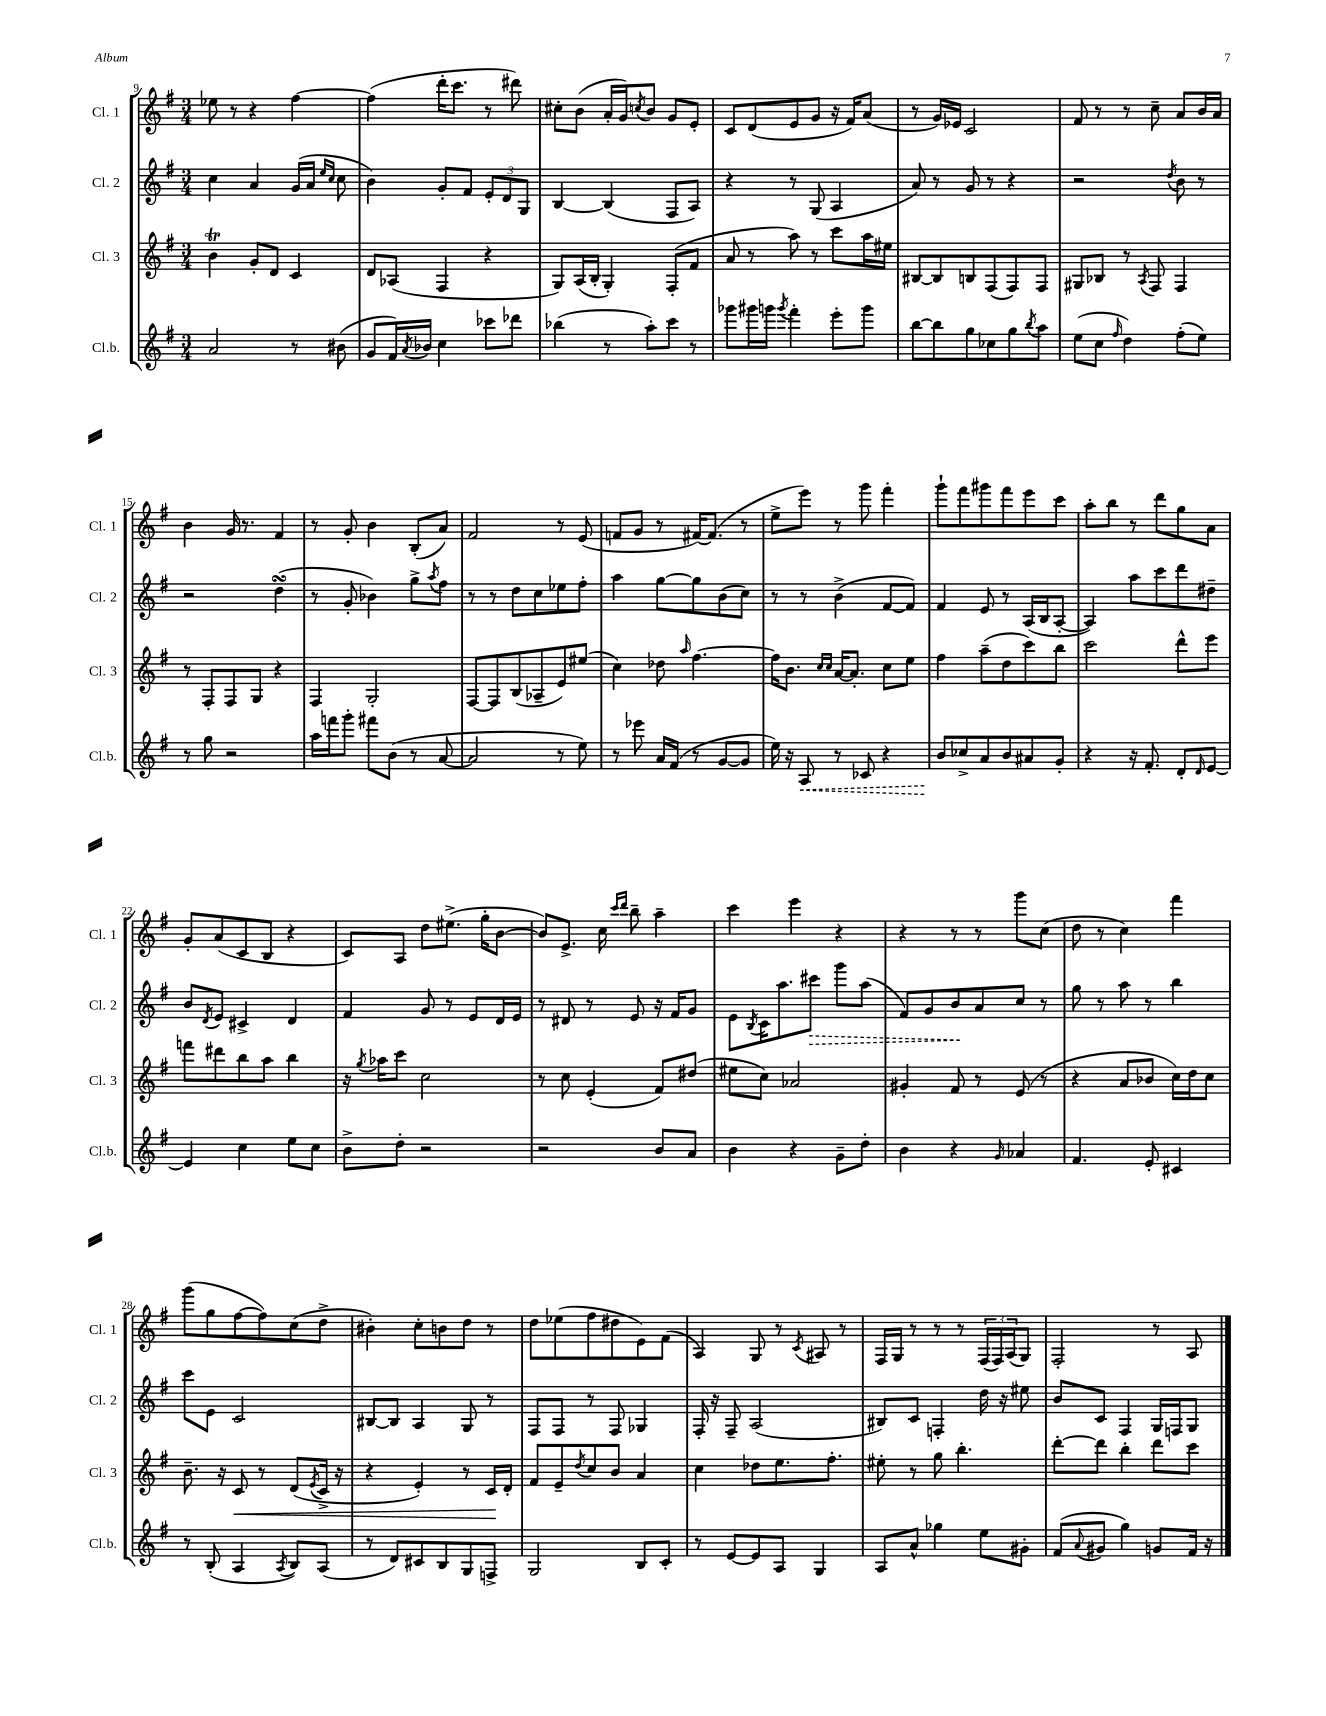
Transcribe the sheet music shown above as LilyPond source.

<<
\new StaffGroup <<
\new Staff = "s0" \with { instrumentName = "Cl. 1" shortInstrumentName = "Cl. 1" } {
    \clef treble \key g \major \numericTimeSignature \time 3/4
    ees''8 r8 r4 fis''4~ |
    fis''4( d'''16-. c'''8. r8 dis'''8) |
    cis''8-. b'8( a'16-. g'16) \acciaccatura { c''8 } b'8 g'8 e'8-. |
    c'8 d'8( e'8 g'8 r16 fis'16) a'8( |
    r8 g'16) ees'16 c'2 |
    fis'8 r8 r8 c''8-- a'8 b'16 a'16 |
    b'4 g'16 r8. fis'4 |
    r8 g'8-. b'4 b8-.( a'8) |
    fis'2 r8 e'8( |
    f'8 g'8 r8 fis'16~) fis'8.( r8 |
    e''8-> e'''8) r8 g'''8 fis'''4-. |
    g'''8-! fis'''8 gis'''8 fis'''8 e'''8 c'''8 |
    a''8-. b''8 r8 d'''8 g''8 a'8 |
    g'8-. a'8( c'8 b8 r4 |
    c'8) a8 d''8 eis''8.->( g''16-. b'8~ |
    b'8) e'8.-> c''16 \grace { c'''16 d'''16 } b''8-- a''4-- |
    c'''4 e'''4 r4 |
    r4 r8 r8 g'''8 c''8( |
    d''8 r8 c''4) fis'''4 |
    g'''8( g''8 fis''8~ fis''8) c''8( d''8-> |
    bis'4-.) c''8-. b'8 d''8 r8 |
    d''8 ees''8( fis''8 dis''8 e'8) fis'8( |
    a4) g8 r8 \acciaccatura { c'8 } ais8 r8 |
    fis16 g16 r8 r8 r8 \tuplet 3/2 { fis16( fis16) a16( } g8) |
    fis2-. r8 a8 \bar "|." |
}
\new Staff = "s1" \with { instrumentName = "Cl. 2" shortInstrumentName = "Cl. 2" } {
    \clef treble \key g \major \numericTimeSignature \time 3/4
    c''4 a'4 g'16( a'16 \grace { e''16 c''16 } c''8 |
    b'4) g'8-. fis'8 \tuplet 3/2 { e'8-. d'8 g8 } |
    b4~ b4( fis8 a8) |
    r4 r8 g8( a4 |
    a'8) r8 g'8 r8 r4 |
    r2 \acciaccatura { d''8 } b'8 r8 |
    r2 d''4\turn( |
    r8 g'8-. bes'4) g''8-> \acciaccatura { a''8 } fis''8 |
    r8 r8 d''8 c''8 ees''8 fis''8-. |
    a''4 g''8~ g''8 b'8( c''8) |
    r8 r8 b'4->( fis'8~ fis'8) |
    fis'4 e'8 r8 a16( b16 a8~-. |
    a4) a''8 c'''8 d'''8 dis''8-- |
    b'8 \acciaccatura { d'8 } e'8 cis'4-> d'4 |
    fis'4 g'8 r8 e'8 d'16 e'16 |
    r8 dis'8 r8 e'8 r16 fis'16 g'8 |
    e'8 \acciaccatura { b8 } c'16 a''8. \once \override Hairpin.style = #'dashed-line cis'''8\> g'''8 a''8( |
    fis'8) g'8 b'8\! a'8 c''8 r8 |
    g''8 r8 a''8 r8 b''4 |
    c'''8 e'8 c'2 |
    bis8~ bis8 a4 g8 r8 |
    fis8 fis8 r8 fis8 ges4 |
    fis16-. r16 fis8-- a2( |
    bis8) c'8 f4-. d''16 r16 eis''8 |
    b'8 c'8 fis4 g16 f16 g8 \bar "|." |
}
\new Staff = "s2" \with { instrumentName = "Cl. 3" shortInstrumentName = "Cl. 3" } {
    \clef treble \key g \major \numericTimeSignature \time 3/4
    b'4\trill g'8-. d'8 c'4 |
    d'8 aes8( fis4 r4 |
    g8) a16( b16-. g4-.) fis8-.( fis'8 |
    a'8 r8 a''8) r8 c'''8 a''16 eis''16 |
    bis8~ bis8 b8 fis8( fis8) fis8 |
    gis8 bes8 r8 \acciaccatura { a8 } fis8 fis4 |
    r8 fis8-. fis8 g8 r4 |
    fis4 g2-. |
    fis8~ fis8 b8( aes8-- e'8) eis''8( |
    c''4) des''8 \grace { a''16 } fis''4.~ |
    fis''16 b'8. \grace { c''16 c''16 } a'16~ a'8.-. c''8 e''8 |
    fis''4 a''8--( d''8 c'''8) b''8 |
    c'''2 d'''8-^ e'''8 |
    f'''8 dis'''8 b''8 a''8 b''4 |
    r16 \acciaccatura { g''8 } aes''16 c'''8 c''2 |
    r8 c''8 e'4-.( fis'8) dis''8( |
    eis''8 c''8) aes'2 |
    gis'4-. fis'8 r8 e'8( r8 |
    r4 a'8 bes'8 c''16) d''16 c''8 |
    b'8.-- r16 c'8\< r8 d'8( \acciaccatura { e'8 } c'16-> r16 |
    r4 e'4-.) r8 c'16\! d'16-. |
    fis'8 e'8-- \acciaccatura { d''8 } c''8 b'8 a'4 |
    c''4 des''8 e''8. fis''8.-. |
    eis''8-. r8 g''8 b''4.-. |
    d'''8~-. d'''8 b''4-. d'''8 c'''8 \bar "|." |
}
\new Staff = "s3" \with { instrumentName = "Cl.b." shortInstrumentName = "Cl.b." } {
    \clef treble \key g \major \numericTimeSignature \time 3/4
    a'2 r8 bis'8( |
    g'8 fis'16) \acciaccatura { a'8 } bes'16 c''4 ces'''8 des'''8 |
    bes''4( r8 a''8-.) c'''8 r8 |
    ges'''8 gis'''16 g'''16 \acciaccatura { g'''8 } fis'''4-. e'''8-. g'''8 |
    b''8~ b''8 g''8 ces''8 g''8 \acciaccatura { b''8 } a''8 |
    e''8( c''8 \grace { fis''16 } d''4) fis''8-.( e''8) |
    r8 g''8 r2 |
    a''16 f'''16 g'''8-. fis'''8 b'8( r8 a'8~ |
    a'2 r8 e''8) |
    r8 ees'''8 a'16 fis'16( r8 g'8~ g'8 |
    e''16) r16 \once \override Hairpin.style = #'dashed-line a8\< r8 ces'8 r4 |
    b'8\! ces''8-> a'8 b'8 ais'8 g'8-. |
    r4 r16 fis'8.-. d'8-. \grace { d'16 } e'8~ |
    e'4 c''4 e''8 c''8 |
    b'8-> d''8-. r2 |
    r2 b'8 a'8 |
    b'4 r4 g'8-- d''8-. |
    b'4 r4 \grace { g'16 } aes'4 |
    fis'4. e'8-. cis'4 |
    r8 b8-.( a4 \acciaccatura { a8 } b8) a8( |
    r8 d'8) cis'8 b8 g8 f8-> |
    g2 b8 c'8-. |
    r8 e'8~ e'8 a8 g4 |
    a8 a'8-^ ges''4 e''8 gis'8-. |
    fis'8( \appoggiatura { a'8 } gis'8 g''4) g'8 fis'16 r16 \bar "|." |
}
>>
>>
\layout { \context { \Score currentBarNumber = #9 } }
